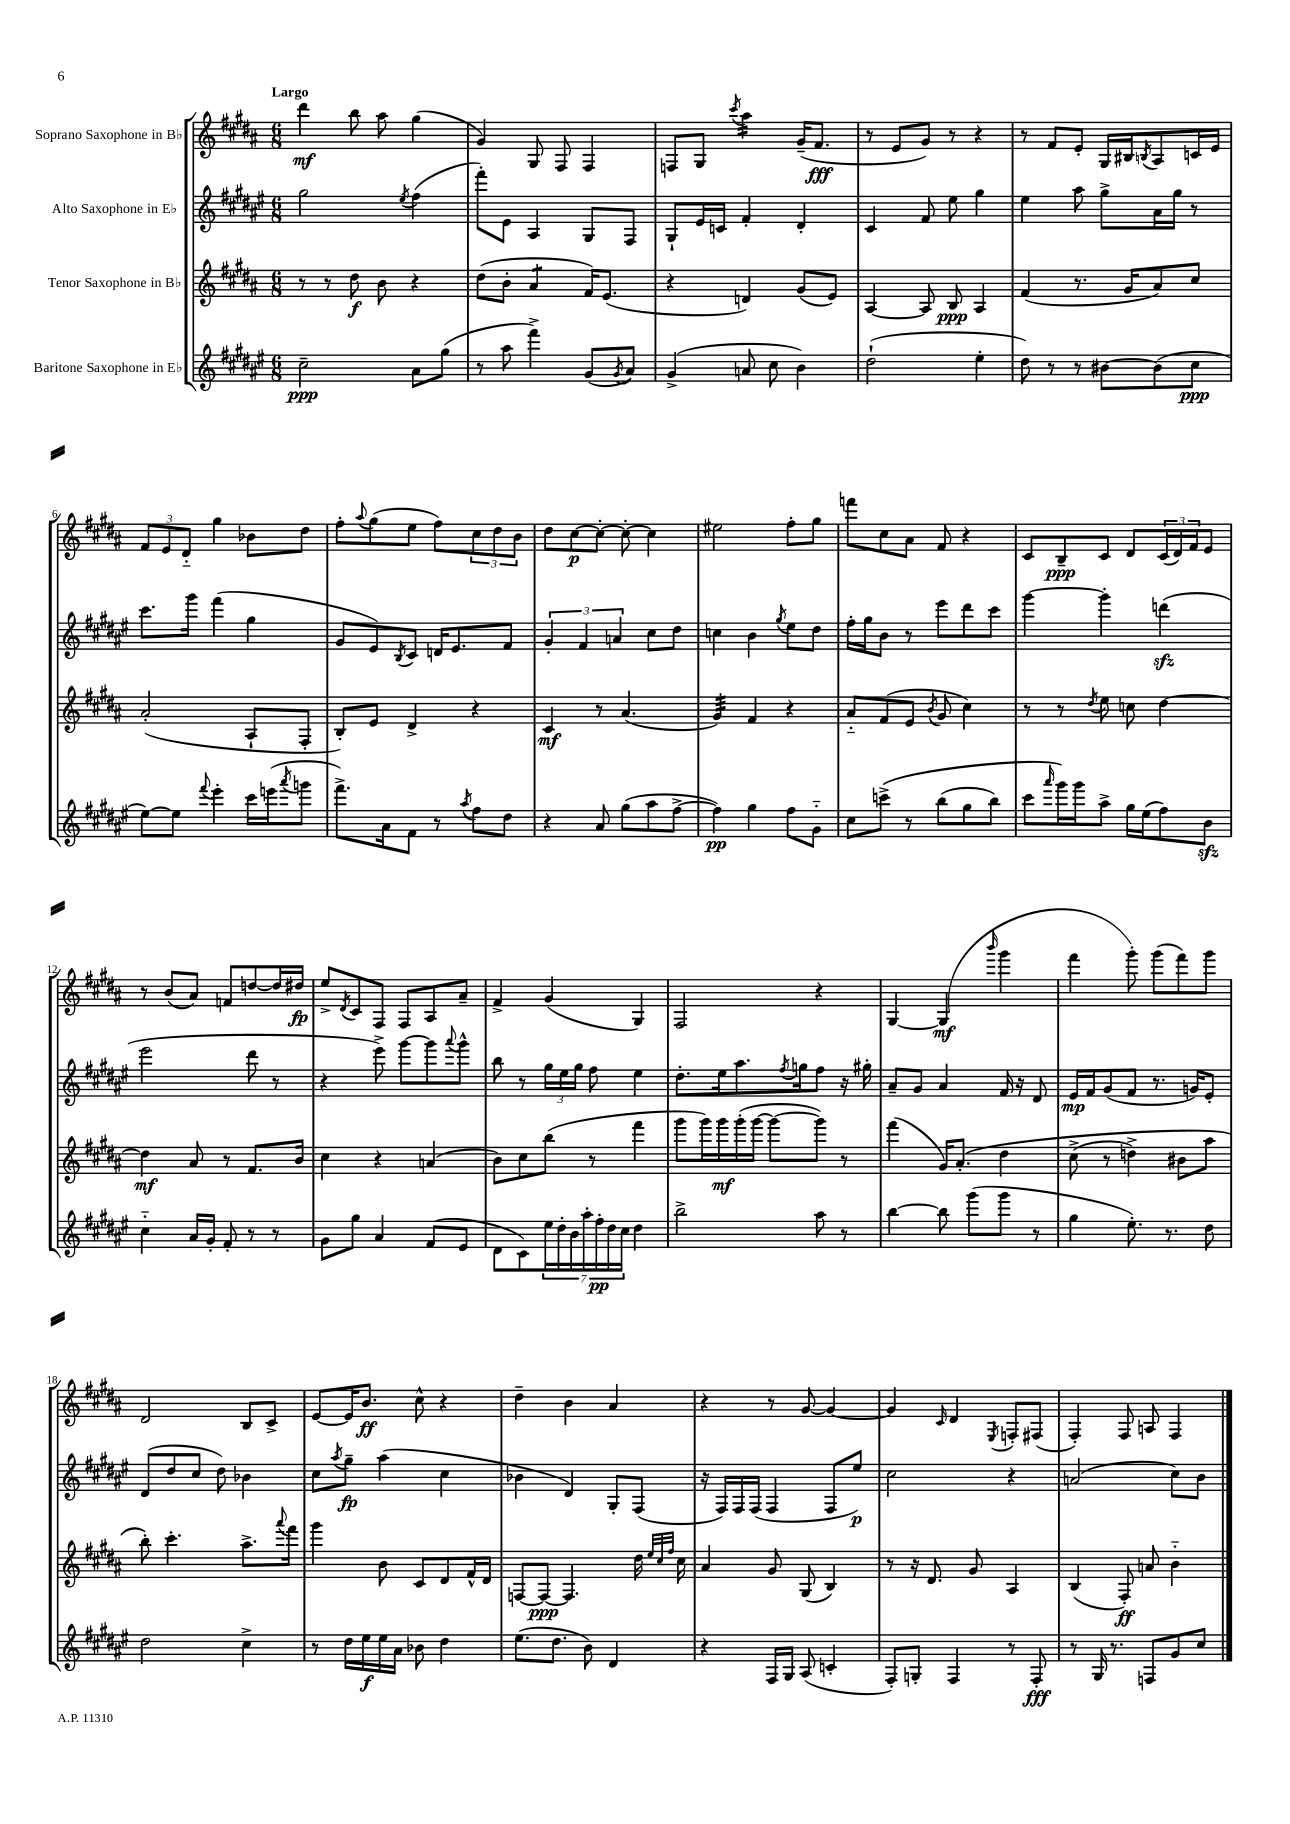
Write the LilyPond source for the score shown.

<<
\new StaffGroup <<
\new Staff = "s0" \with { instrumentName = "Soprano Saxophone in Bb" } {
    \clef treble \key b \major \numericTimeSignature \time 6/8 \tempo "Largo"
    dis'''4\mf b''8 ais''8 gis''4( |
    gis'4) gis8 fis8 fis4 |
    f8 gis8 \acciaccatura { cis'''8 } ais''4:16 gis'16--( fis'8.\fff |
    r8 e'8 gis'8) r8 r4 |
    r8 fis'8 e'8-. gis16 bis16 \acciaccatura { b8 } ais8 c'16 e'16 |
    \tuplet 3/2 { fis'8 e'8 dis'8-_ } gis''4 bes'8 dis''8 |
    fis''8-. \appoggiatura { ais''8 } gis''8( e''8 fis''8) \tuplet 3/2 { cis''8 dis''8 b'8 } |
    dis''8 cis''8~\p cis''8~-. cis''8~-. cis''4 |
    eis''2 fis''8-. gis''8 |
    f'''8 cis''8 ais'8 fis'8 r4 |
    cis'8 b8--\ppp cis'8 dis'8 \tuplet 3/2 { cis'16( dis'16) fis'16 } e'8 |
    r8 b'8( ais'8) f'8 d''8~ d''16 dis''16\fp |
    e''8-> \acciaccatura { dis'8 } cis'8 fis8 fis8 ais8 ais'8-- |
    fis'4-> gis'4( gis4) |
    fis2 r4 |
    gis4~ gis4\mf( \grace { b'''16 } gis'''4 |
    fis'''4 gis'''8-.) gis'''8( fis'''8) gis'''8 |
    dis'2 b8 cis'8-> |
    e'8~ e'16 b'8.\ff cis''8-^ r4 |
    dis''4-- b'4 ais'4 |
    r4 r8 gis'8~ gis'4~ |
    gis'4 \grace { cis'16 } dis'4 \acciaccatura { e8 } f8-. fis8( |
    fis4-.) fis8 a8 fis4 \bar "|." |
}
\new Staff = "s1" \with { instrumentName = "Alto Saxophone in Eb" } {
    \clef treble \key fis \major \numericTimeSignature \time 6/8
    gis''2 \acciaccatura { eis''8 } fis''4( |
    fis'''8-.) eis'8 ais4 gis8 fis8 |
    gis8-! eis'16 c'16 fis'4-. dis'4-. |
    cis'4 fis'8 eis''8 gis''4 |
    eis''4 ais''8 gis''8-> ais'16 gis''16 r8 |
    cis'''8. gis'''16 fis'''4( gis''4 |
    gis'8 eis'8) \acciaccatura { b8 } cis'8 d'16 eis'8. fis'8 |
    \tuplet 3/2 { gis'4-. fis'4 a'4 } cis''8 dis''8 |
    c''4 b'4 \acciaccatura { gis''8 } eis''8 dis''8 |
    fis''16-. gis''16 b'8 r8 eis'''8 dis'''8 cis'''8 |
    gis'''4~ gis'''4-. d'''4\sfz( |
    eis'''2 dis'''8 r8 |
    r4 eis'''8->) gis'''8~ gis'''8 \appoggiatura { ais'''8 } gis'''8-^ |
    b''8 r8 \tuplet 3/2 { gis''16 eis''16 gis''16 } fis''8 eis''4 |
    dis''8.-. eis''16 ais''8. \acciaccatura { fis''8 } g''16 fis''8 r16 gis''16-. |
    ais'8-- gis'8 ais'4 fis'16 r16 dis'8 |
    eis'16\mp fis'16 gis'8( fis'8 r8. g'16) eis'8-. |
    dis'8( dis''8 cis''8 dis''8) bes'4 |
    cis''8 \acciaccatura { ais''8 } gis''8--\fp ais''4( cis''4 |
    bes'4 dis'4) gis8-. fis8( |
    r16 fis16) fis16 fis16( fis4 fis8 eis''8\p) |
    cis''2 r4 |
    a'2( cis''8) b'8 \bar "|." |
}
\new Staff = "s2" \with { instrumentName = "Tenor Saxophone in Bb" } {
    \clef treble \key b \major \numericTimeSignature \time 6/8
    r8 r8 dis''8\f b'8 r4 |
    dis''8( b'8-. ais'4:8 fis'16) e'8.( |
    r4 d'4) gis'8( e'8) |
    ais4~ ais8 b8\ppp ais4 |
    fis'4( r8. gis'16 ais'8) cis''8 |
    ais'2-.( ais8-! fis8-. |
    b8-.) e'8 dis'4-> r4 |
    cis'4\mf r8 ais'4.( |
    gis'4:32) fis'4 r4 |
    ais'8-_ fis'8( e'8 \acciaccatura { b'8 } gis'8 cis''4) |
    r8 r8 \acciaccatura { dis''8 } e''8 c''8 dis''4~ |
    dis''4\mf ais'8 r8 fis'8. b'16 |
    cis''4 r4 a'4( |
    b'8) cis''8 b''8( r8 fis'''4 |
    gis'''8 gis'''16) gis'''16\mf gis'''16-.( gis'''16~ gis'''8~ gis'''8) r8 |
    fis'''4( gis'16) ais'8.-.\( dis''4 |
    cis''8->( r8 d''4->) bis'8 ais''8 |
    b''8-.\) cis'''4.-. ais''8.-> \appoggiatura { ais'''8 } fis'''16 |
    gis'''4 b'8 cis'8 dis'8 fis'16-^ dis'16 |
    f8~ f8~\ppp f4. dis''16 \grace { e''32 cis''32 fis''32 } cis''16 |
    ais'4 gis'8 gis8( b4) |
    r8 r16 dis'8. gis'8 ais4 |
    b4( fis8-.\ff) a'8 b'4-_ \bar "|." |
}
\new Staff = "s3" \with { instrumentName = "Baritone Saxophone in Eb" } {
    \clef treble \key fis \major \numericTimeSignature \time 6/8
    cis''2--\ppp ais'8 gis''8( |
    r8 ais''8 fis'''4->) gis'8( \acciaccatura { gis'8 } ais'8) |
    gis'4->( a'8 cis''8 b'4) |
    dis''2-!( eis''4-. |
    dis''8) r8 r8 bis'8~ bis'8( cis''8\ppp |
    eis''8~) eis''8 \appoggiatura { fis'''8 } eis'''4-. cis'''16 e'''16( \acciaccatura { ais'''8 } g'''8 |
    fis'''8.->) ais'16 fis'8 r8 \acciaccatura { ais''8 } fis''8 dis''8 |
    r4 ais'8 gis''8( ais''8 fis''8~-> |
    fis''4\pp) gis''4 fis''8 gis'8-_ |
    cis''8 c'''8->\( r8 b''8( gis''8 b''8) |
    cis'''8 \grace { ais'''16 } gis'''16\) gis'''16 ais''8-> gis''16 eis''16( fis''8) b'8\sfz |
    cis''4-_ ais'16 gis'16-. fis'8-. r8 r8 |
    gis'8 gis''8 ais'4 fis'8( eis'8 |
    dis'8 cis'8) \tuplet 7/4 { eis''16 dis''16-. b'16 ais''16-. fis''16-.\pp dis''16 cis''16 } dis''4 |
    b''2-> ais''8 r8 |
    b''4~ b''8 gis'''8( gis'''8 r8 |
    gis''4 eis''8.-.) r8. dis''8 |
    dis''2 cis''4-> |
    r8 dis''16 eis''16\f eis''16 ais'16 bes'8 dis''4 |
    eis''8.( dis''8. b'8) dis'4 |
    r4 fis16 gis16 ais8( c'4-. |
    fis8-.) g8-. fis4 r8 fis8-.\fff |
    r8 gis16 r8. f8 gis'8 cis''8 \bar "|." |
}
>>
>>
